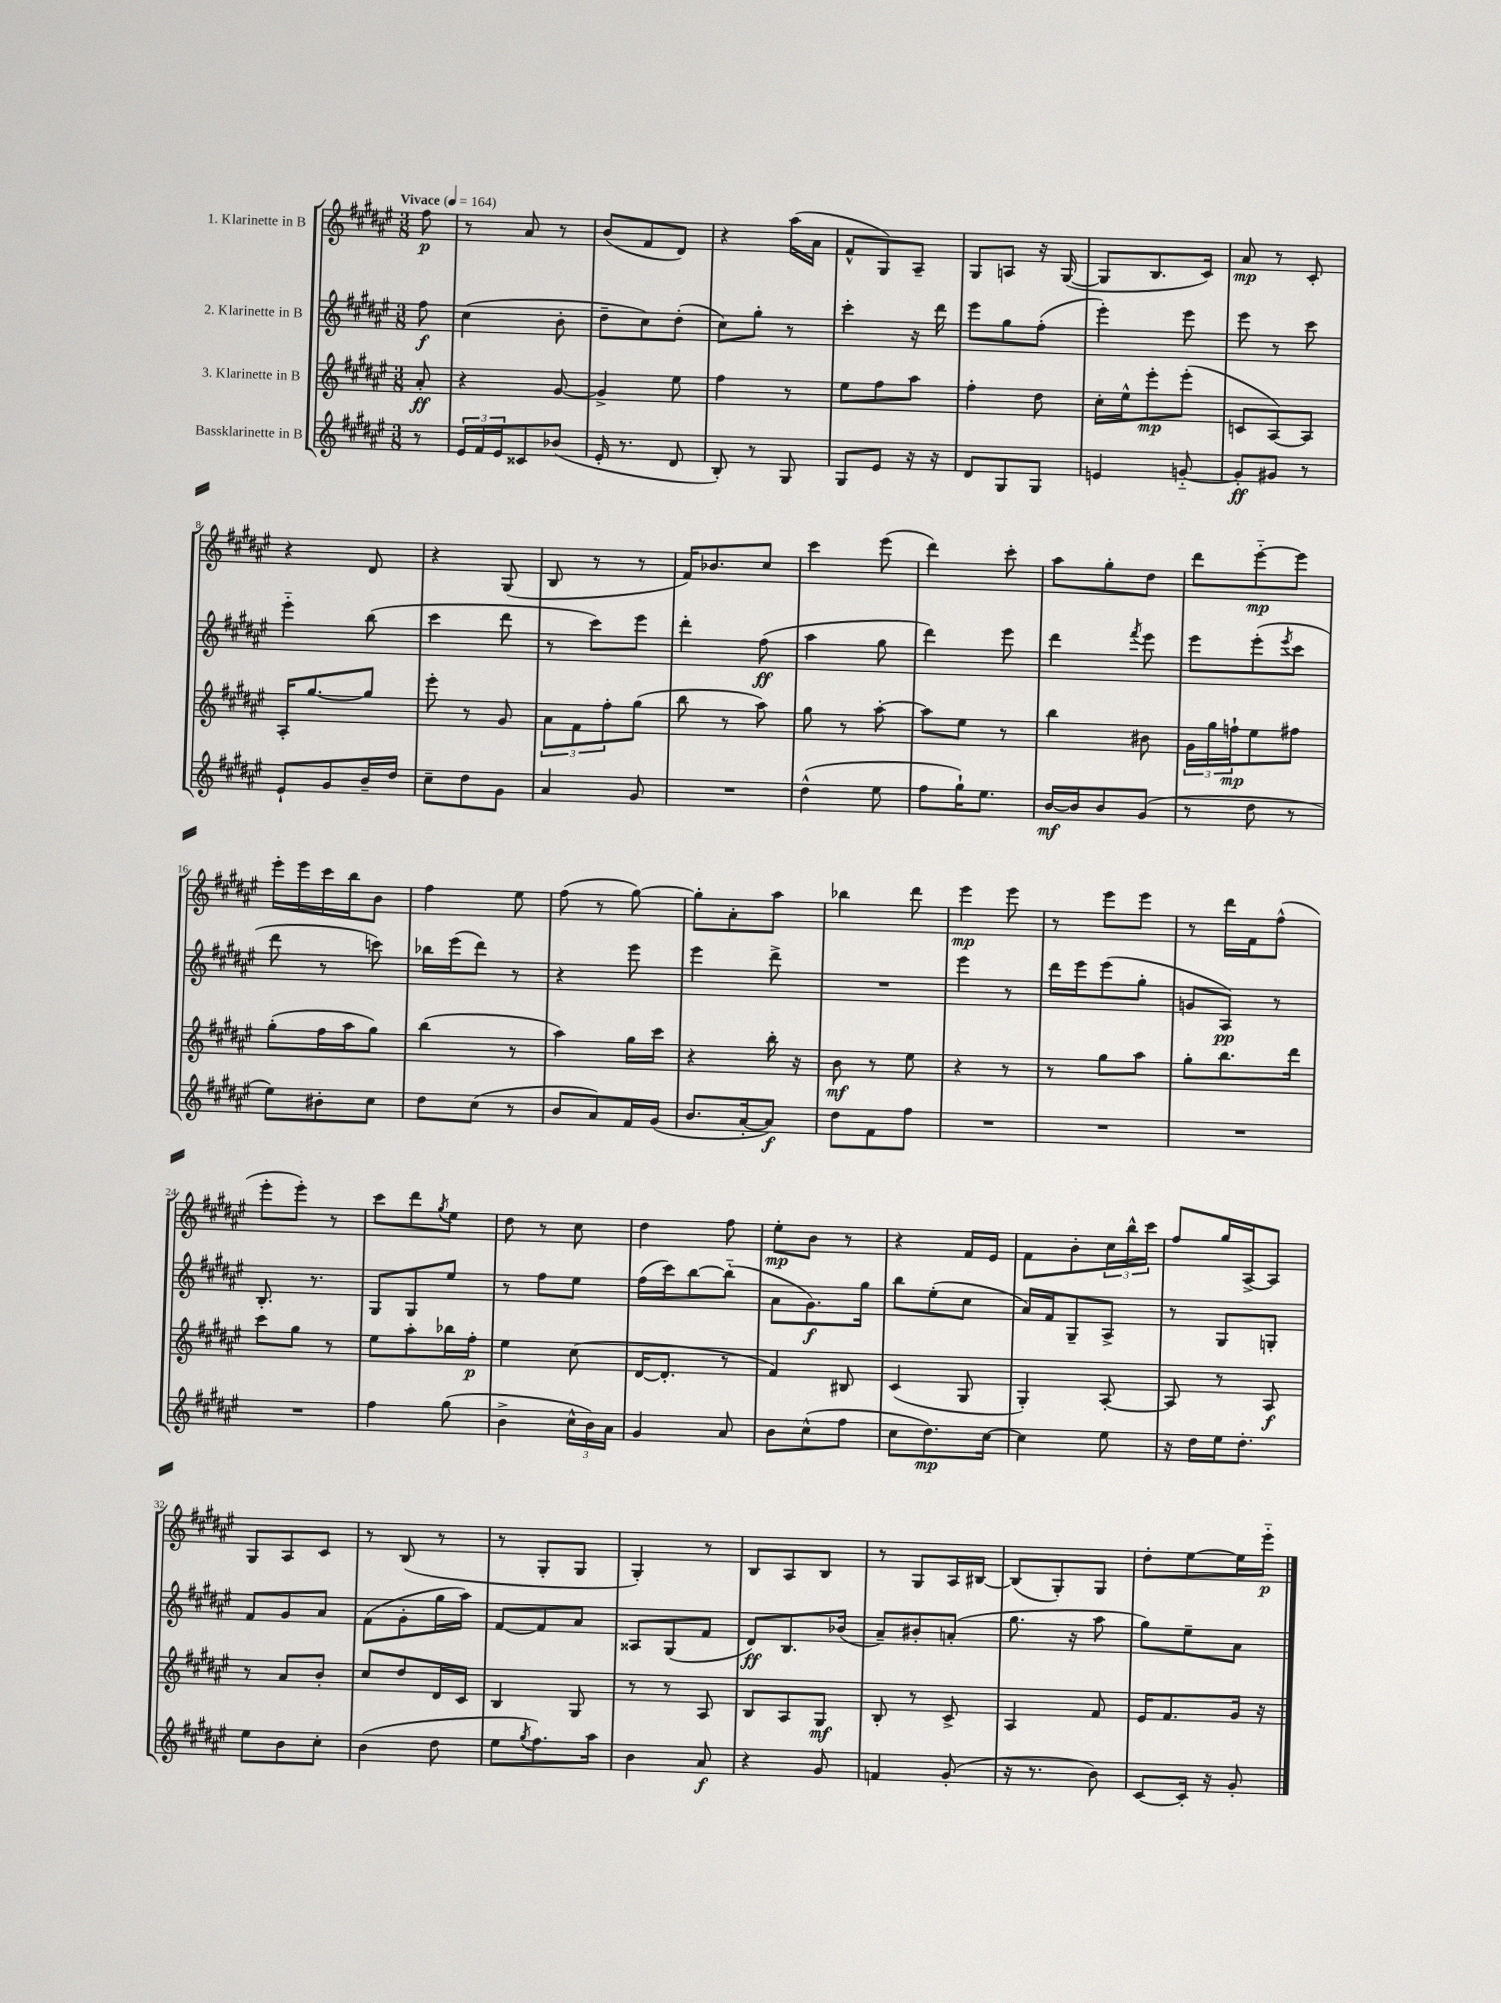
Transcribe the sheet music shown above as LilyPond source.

<<
\new StaffGroup <<
\new Staff = "s0" \with { instrumentName = "1. Klarinette in B" } {
    \clef treble \key fis \major \numericTimeSignature \time 3/8 \partial 8 \tempo "Vivace" 4 = 164
    fis''8\p |
    r8 ais'8 r8 |
    b'8( fis'8 dis'8) |
    r4 ais''16( ais'16 |
    fis'8-^ gis8) ais8-- |
    gis8 a8 r16 gis16~( |
    gis8 b8. cis'16) |
    ais'8\mp r8 cis'8-. |
    r4 dis'8 |
    r4 gis8( |
    b8 r8 r8 |
    fis'16) bes'8. cis''8 |
    cis'''4 eis'''8( |
    dis'''4) cis'''8-. |
    ais''8 gis''8-. dis''8 |
    dis'''8 eis'''8~-_\mp eis'''8 |
    eis'''16-. eis'''16 cis'''16 b''16 b'8 |
    fis''4 eis''8 |
    fis''8( r8 gis''8~) |
    gis''8-. ais'8-. ais''8 |
    bes''4 dis'''8 |
    eis'''4\mp eis'''8 |
    r8 eis'''8 eis'''8 |
    r8 dis'''16 fis'16 fis''8-^( |
    eis'''8-. eis'''8-.) r8 |
    cis'''8 dis'''8 \acciaccatura { gis''8 } eis''8 |
    dis''8 r8 cis''8 |
    dis''4 fis''8 |
    eis''8-.\mp b'8 r8 |
    r4 fis'16 eis'16 |
    fis'8 b'8-. \tuplet 3/2 { cis''16 b''16-^ cis'''16 } |
    fis''8 gis''16 ais16~-> ais8 |
    gis8 ais8 cis'8 |
    r8 b8( r8 |
    r8 gis8-. gis8 |
    gis4-.) r8 |
    b8 ais8 b8 |
    r8 gis8 ais16 bis16~ |
    bis8( gis8-.) gis8 |
    dis''8-. eis''8~ eis''16 eis'''16-_\p \bar "|." |
}
\new Staff = "s1" \with { instrumentName = "2. Klarinette in B" } {
    \clef treble \key fis \major \numericTimeSignature \time 3/8 \partial 8
    fis''8\f |
    cis''4( b'8-. |
    dis''8-- cis''8) dis''8-.( |
    cis''8) gis''8-. r8 |
    cis'''4-. r16 dis'''16 |
    eis'''8 gis''8 fis''8-.( |
    eis'''4-.) eis'''8 |
    eis'''8 r8 cis'''8 |
    eis'''4-_ b''8( |
    cis'''4 dis'''8 |
    r8 cis'''8) eis'''8 |
    dis'''4-. fis''8\ff( |
    ais''4 gis''8 |
    dis'''4) eis'''8 |
    dis'''4 \acciaccatura { fis'''8 } eis'''8 |
    eis'''8 eis'''8-.( \acciaccatura { eis'''8 } cis'''8 |
    dis'''8 r8 c'''8) |
    bes''16 eis'''16( dis'''8) r8 |
    r4 eis'''8 |
    eis'''4 dis'''8-> |
    R4. |
    eis'''4 r8 |
    dis'''16 eis'''16 eis'''8( gis''8-. |
    g'8 ais8\pp) r8 |
    b8.-. r8. |
    gis8 gis8 eis''8 |
    r8 fis''8 eis''8 |
    fis''16( cis'''16) b''8~ b''8-_( |
    ais'8 gis'8.\f) gis''16 |
    b''8 eis''8-.( cis''8 |
    ais'16) fis'16 gis8-- ais8-> |
    r8 gis8 g8-. |
    fis'8 gis'8 ais'8 |
    fis'8( gis'8-. gis''16 ais''16) |
    fis'8~ fis'8 ais'8 |
    aisis8 gis8( fis'8 |
    dis'8\ff) b8. bes'16( |
    ais'8--) bis'8-. a'8-.( |
    gis''8. r16 ais''8 |
    gis''8) eis''8-- ais'8 \bar "|." |
}
\new Staff = "s2" \with { instrumentName = "3. Klarinette in B" } {
    \clef treble \key fis \major \numericTimeSignature \time 3/8 \partial 8
    ais'8-.\ff |
    r4 gis'8~ |
    gis'4-> eis''8 |
    fis''4 r8 |
    eis''8 fis''8 ais''8 |
    fis''4-. dis''8 |
    cis''16-. eis''16-^ eis'''8-.\mp eis'''8-.( |
    c'8 ais8~) ais8 |
    ais16-. gis''8.~ gis''8 |
    eis'''8-. r8 gis'8 |
    \tuplet 3/2 { ais'8 fis'8 fis''8-. } gis''8( |
    b''8 r8 ais''8) |
    gis''8 r8 ais''8~-. |
    ais''8 eis''8 r8 |
    b''4 bis'8 |
    \tuplet 3/2 { gis'16 gis''16 f''16-!\mp } eis''8 fis''8 |
    gis''8-.( fis''16 ais''16 gis''8) |
    b''4( r8 |
    ais''4) gis''16 cis'''16 |
    r4 b''16-. r16 |
    b'8\mf r8 eis''8 |
    r4 r8 |
    r8 gis''8 ais''8 |
    gis''8-. b''8. dis'''16 |
    cis'''8 gis''8 r8 |
    eis''8 ais''8-. bes''16 fis''16-.\p |
    eis''4 cis''8( |
    dis'16~ dis'8.-. r8 |
    fis'4) bis8 |
    cis'4( gis8 |
    gis4-.) ais8~-. |
    ais8 r8 ais8\f |
    r8 ais'8 b'8-. |
    cis''8 dis''8 dis'16 cis'16 |
    b4 gis8 |
    r8 r8 ais8 |
    b8 ais8 gis8\mf |
    b8-. r8 cis'8-> |
    ais4 fis'8 |
    eis'16 fis'8. gis'16 r16 \bar "|." |
}
\new Staff = "s3" \with { instrumentName = "Bassklarinette in B" } {
    \clef treble \key fis \major \numericTimeSignature \time 3/8 \partial 8
    r8 |
    \tuplet 3/2 { eis'16 fis'16 eis'16 } cisis'8 bes'8( |
    eis'16-. r8. dis'8 |
    b8-.) r8 gis8 |
    gis8 eis'8 r16 r16 |
    dis'8 gis8 gis8 |
    e'4 g'8~-_ |
    g'8-.\ff gis'8 r8 |
    eis'8-! gis'8 b'16-- dis''16 |
    cis''8-- dis''8 gis'8 |
    ais'4 gis'8 |
    R4. |
    dis''4-^( eis''8 |
    fis''8 gis''16-!) eis''8. |
    b'16~\mf b'16 b'8 gis'8( |
    r8 dis''8 r8 |
    eis''8) bis'8-. cis''8 |
    dis''8 cis''8( r8 |
    b'8 ais'8) fis'16 gis'16( |
    b'8. ais'16~-. ais'8\f) |
    dis''8 fis'8 fis''8 |
    R4. |
    R4. |
    R4. |
    R4. |
    fis''4 gis''8( |
    b'4-> \tuplet 3/2 { cis''16-^ b'16) ais'16 } |
    gis'4 ais'8 |
    b'8 cis''8-^( fis''8 |
    cis''8 dis''8.\mp) cis''16~ |
    cis''4 eis''8 |
    r16 dis''16 eis''16 dis''8.-. |
    eis''8 b'8 cis''8-. |
    b'4( dis''8 |
    eis''8 \acciaccatura { gis''8 } fis''8.) ais''16 |
    b'4 ais'8\f |
    r4 gis'8 |
    f'4 gis'8-.( |
    r16 r8. b'8) |
    cis'8~ cis'16-. r16 gis'8-. \bar "|." |
}
>>
>>
